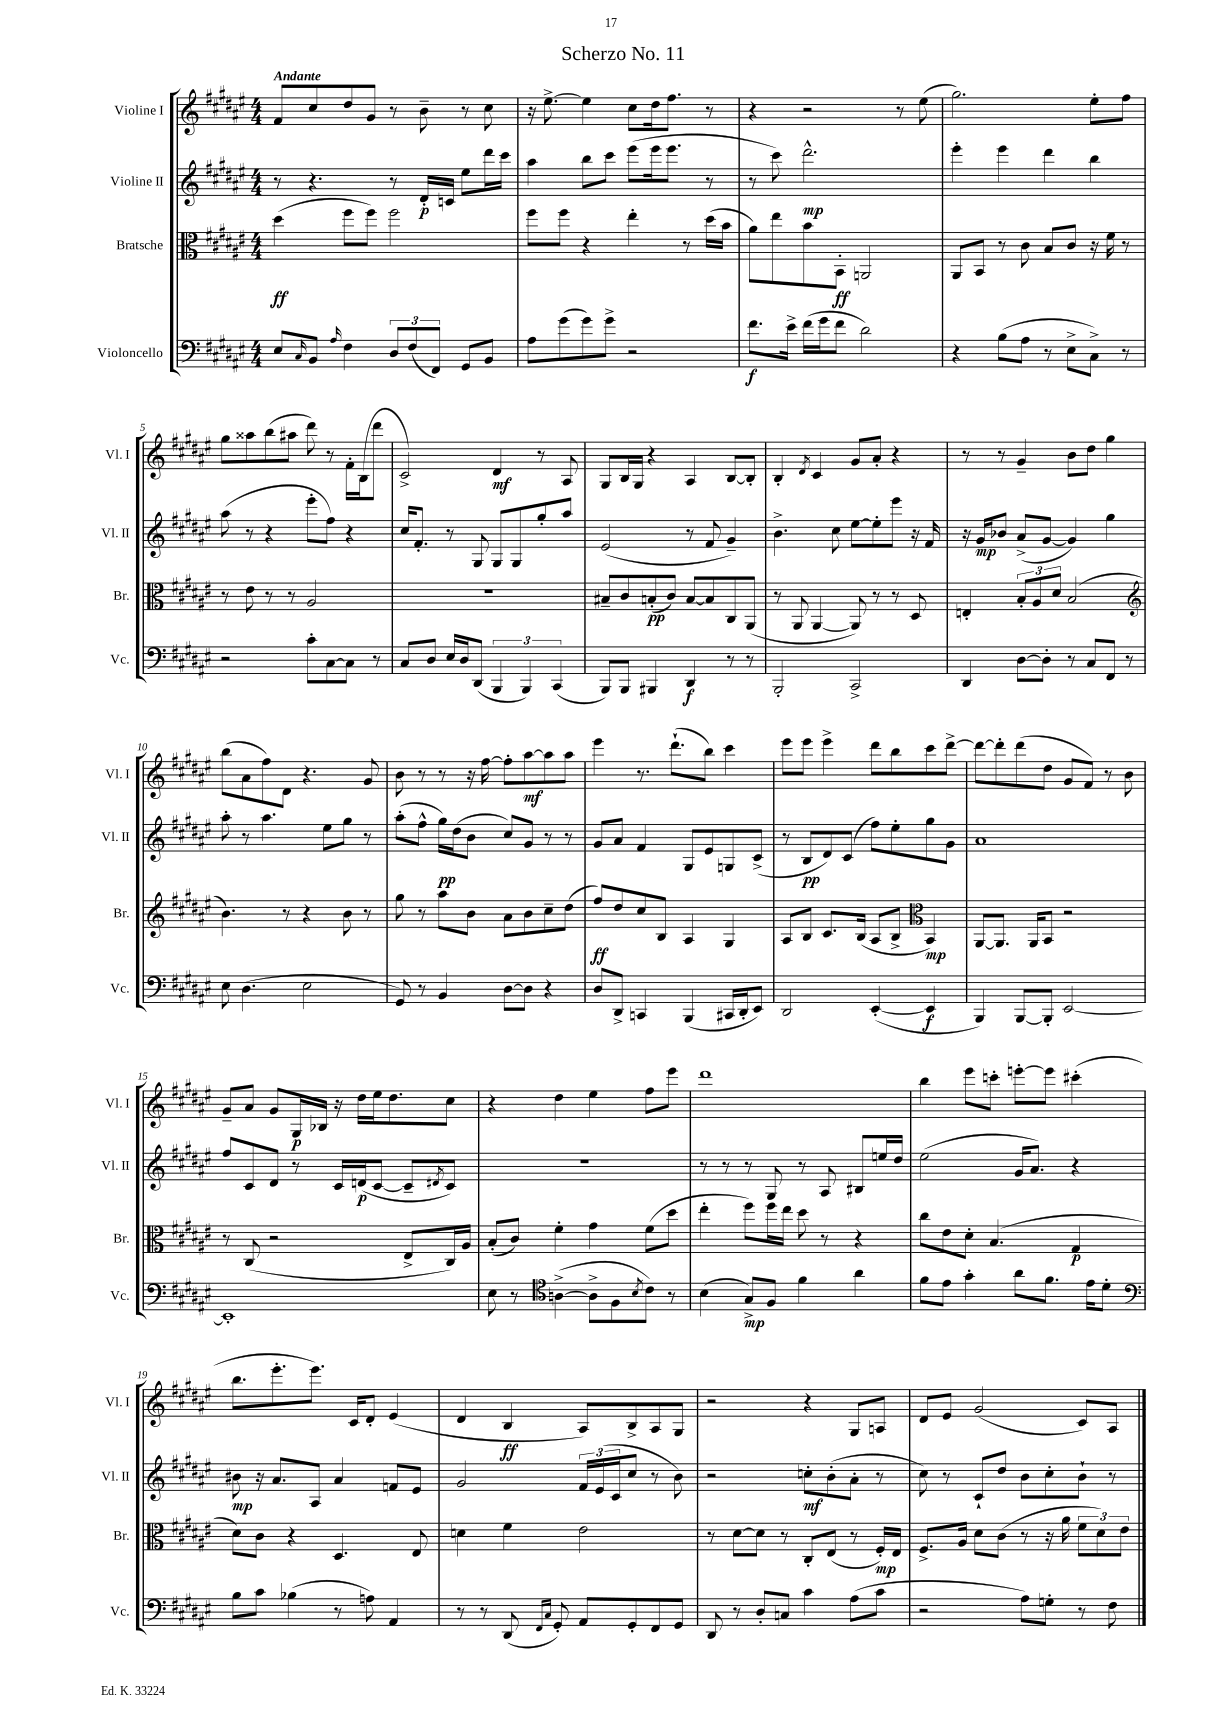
\header { title = "Scherzo No. 11" }
<<
\new StaffGroup <<
\new Staff = "s0" \with { instrumentName = "Violine I" shortInstrumentName = "Vl. I" } {
    \clef treble \key fis \major \numericTimeSignature \time 4/4 \tempo "Andante"
    fis'8 cis''8 dis''8 gis'8 r8 b'8-- r8 cis''8 |
    r16 eis''8.~-> eis''4 cis''8 dis''16 fis''8. r8 |
    r4 r2 r8 eis''8( |
    gis''2.) eis''8-. fis''8 |
    gis''8 aisis''8 b''8( ais''8 dis'''8) r8 fis'16-. b16( dis'''8 |
    cis'2->) dis'4\mf r8 ais8 |
    gis8 b16 gis16 r4 ais4 b8~ b8-. |
    b4-. \acciaccatura { dis'8 } cis'4 gis'8 ais'8-. r4 |
    r8 r8 gis'4-- b'8 dis''8 gis''4 |
    b''8( ais'8 fis''8) dis'8 r4. gis'8 |
    b'8 r8 r8 r16 fis''16~ fis''8-. ais''8~\mf ais''8 ais''8 |
    eis'''4 r8. dis'''8.-!( b''8) cis'''4 |
    eis'''8 eis'''8 eis'''4-> dis'''8 b''8 cis'''8 dis'''8~-> |
    dis'''8~ dis'''8-. dis'''8( dis''8 gis'8 fis'8) r8 b'8 |
    gis'8-- ais'8 gis'8 gis16\p bes16 r16 dis''16 eis''16 dis''8. cis''8 |
    r4 dis''4 eis''4 fis''8 eis'''8 |
    dis'''1 |
    b''4 eis'''8 c'''8-. e'''8~-. e'''8 cis'''4-.( |
    b''8. eis'''8.-. eis'''8.) cis'16 dis'8-. eis'4( |
    dis'4 b4\ff ais8) b8-> ais8 gis8 |
    r2 r4 gis8 a8 |
    dis'8 eis'8 gis'2( cis'8) ais8 \bar "|." |
}
\new Staff = "s1" \with { instrumentName = "Violine II" shortInstrumentName = "Vl. II" } {
    \clef treble \key fis \major \numericTimeSignature \time 4/4
    r8 r4. r8 dis'16-.\p c'16 eis''8 dis'''16 cis'''16 |
    ais''4 b''8 cis'''8 eis'''8( eis'''16 eis'''8. r8 |
    r8 cis'''8) dis'''2.-^\mp |
    eis'''4-. eis'''4 dis'''4 b''4 |
    ais''8( r8 r4 eis'''8-. fis''8) r4 |
    cis''16 fis'8.-. r8 gis8 gis8 gis8 gis''8-. ais''8 |
    eis'2( r8 fis'8 gis'4--) |
    b'4.-> cis''8 eis''8~ eis''8-. eis'''8 r16 fis'16 |
    r16 gis'16\mp bes'8 ais'8->( gis'8~ gis'4) gis''4 |
    ais''8-. r8 ais''4. eis''8 gis''8 r8 |
    ais''8-.( fis''8-^ gis''16\pp) dis''16( b'8 cis''8) gis'8 r8 r8 |
    gis'8 ais'8 fis'4 gis8 eis'8 g8 cis'8->( |
    r8 b8\pp dis'8) cis'8( fis''8) eis''8-. gis''8 gis'8 |
    ais'1 |
    fis''8 cis'8 dis'8 r8 cis'16 d'16\p( cis'8~ cis'8-- \acciaccatura { dis'8 } cis'8) |
    R1 |
    r8 r8 r8 gis8 r8 ais8 bis8 e''16 dis''16 |
    eis''2( gis'16 ais'8.) r4 |
    bis'8\mp r16 ais'8. ais8 ais'4 f'8 eis'8 |
    gis'2 \tuplet 3/2 { fis'16 eis'16( cis'16 } cis''8 r8 b'8) |
    r2 c''8-.\mf b'8-.( ais'8-. r8 |
    cis''8) r8 cis'8-! dis''8 b'8 cis''8-. b'8-! r8 \bar "|." |
}
\new Staff = "s2" \with { instrumentName = "Bratsche" shortInstrumentName = "Br." } {
    \clef alto \key fis \major \numericTimeSignature \time 4/4
    dis''4\ff( fis''8 fis''8) fis''2 |
    fis''8 fis''8 r4 eis''4-. r8 dis''16( b'16 |
    ais'8) eis''8 b'8 b,8-.\ff a,2 |
    ais,8 b,8 r8 cis'8 b8 cis'8 r16 fis'16 r8 |
    r8 eis'8 r8 r8 ais2 |
    R1 |
    bis8-- cis'8 b8-.\pp( cis'8) b8~ b8 cis8 ais,8( |
    r8 ais,8 ais,4~ ais,8) r8 r8 dis8 |
    e4-. \tuplet 3/2 { b8-. ais8 dis'8 } b2( |
    \clef treble b'4.) r8 r4 b'8 r8 |
    gis''8 r8 ais''8 b'8 ais'8 b'8 cis''8-- dis''8( |
    fis''8\ff) dis''8 cis''8 b8 ais4 gis4 |
    ais8 b8 cis'8. b16( ais8 b8-> \clef alto b,4\mp) |
    ais,8~ ais,8. ais,16 b,8 r2 |
    r8 cis8( r2 eis8-> cis16) ais16 |
    b8-.( cis'8) fis'4-. gis'4 fis'8( dis''8 |
    eis''4-. fis''8) fis''16 eis''16 dis''8 r8 r4 |
    cis''8 eis'8 dis'8-. b4.( gis4\p |
    dis'8) cis'8 r4 dis4. eis8 |
    d'4 fis'4 eis'2 |
    r8 dis'8~ dis'8 r8 cis8-. eis8( r8 fis16-.\mp) eis16 |
    fis8.-> ais16 dis'8 cis'8( r8 r16 ais'16 \tuplet 3/2 { fis'8 dis'8) eis'8 } \bar "|." |
}
\new Staff = "s3" \with { instrumentName = "Violoncello" shortInstrumentName = "Vc." } {
    \clef bass \key fis \major \numericTimeSignature \time 4/4
    eis8 \grace { cis16 } b,8 \grace { ais16 } fis4 \tuplet 3/2 { dis8 fis8( fis,8) } gis,8 b,8 |
    ais8 gis'8( gis'8) gis'8-> r2 |
    fis'8.\f eis'16-> fis'16( gis'16 fis'8 dis'2) |
    r4 b8( ais8 r8 eis8-> cis8->) r8 |
    r2 cis'8-. cis8~ cis8 r8 |
    cis8 dis8 eis16 dis16 dis,8( \tuplet 3/2 { b,,4 b,,4) cis,4( } |
    b,,8) b,,8 bis,,4 dis,4\f r8 r8 |
    b,,2-. cis,2-> |
    dis,4 dis8~ dis8-. r8 cis8 fis,8 r8 |
    eis8 dis4.( eis2 |
    gis,8) r8 b,4 dis8~ dis8 r4 |
    dis8 dis,8-> c,4 b,,4( cis,16 dis,16-. eis,8) |
    dis,2 eis,4~-.( eis,4\f |
    b,,4) b,,8~ b,,8-. eis,2~ |
    eis,1-. |
    eis8 r8 \clef tenor a4~->( a8-> fis8 \acciaccatura { b8 } cis'8) r8 |
    b4( gis8->\mp) fis8 fis'4 ais'4 |
    fis'8 eis'8 gis'4-. ais'8 fis'8. eis'16 dis'8-. |
    \clef bass b8 cis'8 bes4( r8 a8) ais,4 |
    r8 r8 dis,8( \grace { fis,16 cis16 } gis,8-.) ais,8 gis,8-. fis,8 gis,8 |
    dis,8 r8 dis8-. c8 cis'4 ais8( cis'8 |
    r2 ais8) g8-. r8 fis8 \bar "|." |
}
>>
>>
